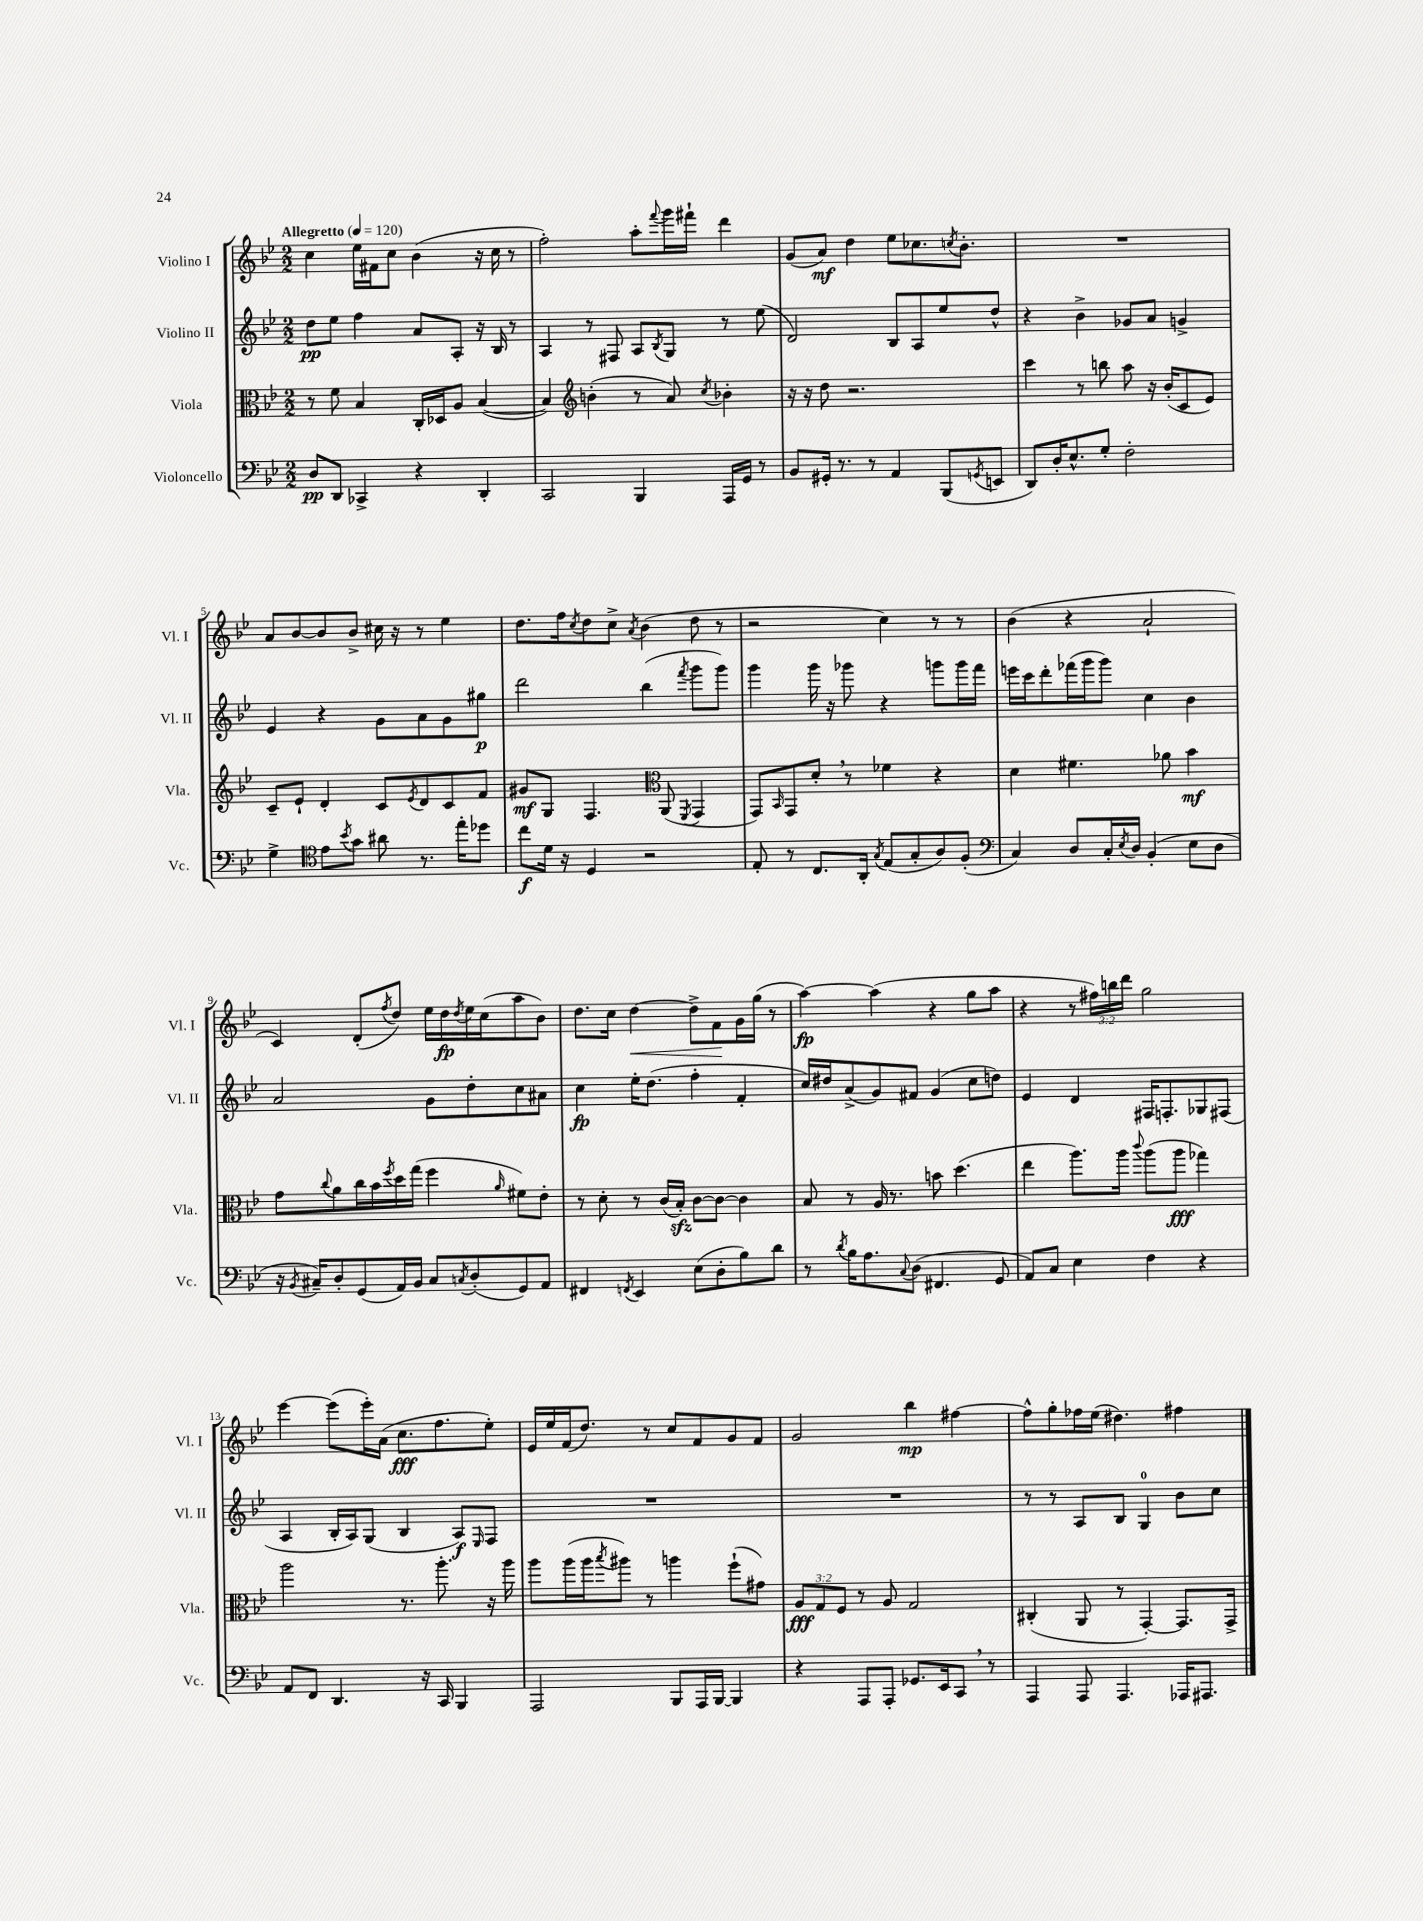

**kern	**kern	**kern	**kern
*staff4	*staff3	*staff2	*staff1
*clefF4	*clefC3	*clefG2	*clefG2
*k[b-e-]	*k[b-e-]	*k[b-e-]	*k[b-e-]
*M2/2	*M2/2	*M2/2	*M2/2
*MM120	*MM120	*MM120	*MM120
8D	8r	8dd	4cc
8DD	8f	8ee-	.
4CC-^	4B-	4ff	16ee-
.	.	.	16f#
.	.	.	8cc
4r	16C'	8a	(4b-
.	16D-	.	.
.	8A	8A'	.
4DD'	([4B-	16r	16r
.	.	16B-	16cc
.	.	8r	8r
=	=	=	=
2CC	4B-])	4A	2ff')
*	*clefG2	*	*
.	(4b'	8r	.
.	.	8F#	.
4BBB-	8r	8A	8aa'
.	.	8qB-	8qqfff
.	8a)	8G	16ggg
.	.	.	16fff#`
.	8qcc	.	.
16AAA	4b-'	8r	4ddd
16GG	.	.	.
8r	.	(8ee-	.
=	=	=	=
8BB-	16r	2d)	(8g
.	16r	.	.
16GG#'	8dd	.	8a)
8.r	.	.	.
.	2.r	.	4dd
8r	.	.	.
4AA	.	8B-	8ee-
.	.	8A	8.cc-
(8BBB-	.	8ee-	.
.	.	.	8qcc
.	.	.	8.b-'
8qGG	.	.	.
8EE	.	8dd^^	.
=	=	=	=
8DD)	4ccc	4r	1r
16D'	.	.	.
8.E-^^	.	.	.
.	8r	4b-^	.
8G'	8bb	.	.
2F'	8aa	8g-	.
.	16r	8a	.
.	(16b-'	.	.
.	8c	4g^	.
.	8e-)	.	.
=	=	=	=
4G^	8c~	4e-	8a
.	8e-`	.	[8b-
*clefC4	*	*	*
8e-	4d'	4r	8b-]
8qb-	.	.	.
8g	.	.	8b-^
8a#	8c	8g	16cc#
.	.	.	16r
.	8qe-	.	.
8.r	8d	8a	8r
.	8c	8g	4ee-
16ee-'	.	.	.
8dd-	8f	8gg#	.
=	=	=	=
8cc	8g#	2ddd	8.dd
16d	8G	.	.
16r	.	.	16ff
.	.	.	8qcc
4D	4.F	.	8dd
.	.	.	8cc^
.	.	.	8qa
2r	.	(4bb-	(4b-
*	*clefC3	*	*
.	(8AA	.	.
.	8qFF	8qfff	.
.	4GG	8ggg	8dd
.	.	8ggg)	8r
=	=	=	=
8E-'	8GG)	4ggg	2r
.	16qqBB-	.	.
8r	8GG	.	.
8.C	8d'	16ggg	.
.	.	16r	.
.	8r	8ggg-	.
16AA'	.	.	.
8qG	.	.	.
(8E-	4f-	4r	4cc)
8G'	.	.	.
8A)	4r	8ggg	8r
(8F'	.	16ggg	8r
.	.	16fff	.
=	=	=	=
*clefF4	*	*	*
4C)	4d	16eee	(4b-
.	.	16ccc	.
.	.	8ddd'	.
8D	4.f#	(16fff-	4r
.	.	16ggg	.
16C'	.	8ggg)	.
8qE-	.	.	.
16D	.	.	.
(4BB-'	.	4cc	2a`
.	8a-	.	.
8E-	4b-	4b-	.
8D	.	.	.
=	=	=	=
16r	8g	2a	4c)
8qBB-	.	.	.
16C#~)	.	.	.
.	8qqcc	.	.
8D'	8a	.	.
(8GG	16cc	.	(8d'
.	16b-	.	.
.	8qff	.	8qff
16AA)	16dd	.	8dd)
16BB-	(16gg	.	.
8C#	4ff	8g	16ee-
.	.	.	16dd
8qC	.	.	8qdd
(8D'	.	8dd'	16ee-
.	.	.	(16cc
.	16qqa	.	.
8GG)	8f#)	8cc	8aa
8AA	8e-'	8a#	8b-)
=	=	=	=
4FF#	8r	4cc	8.dd
.	8d'	.	.
.	.	.	16cc
8qFF	.	.	.
4EE-	8r	16ee-'	[4dd
.	.	(8.dd	.
.	(16c	.	.
.	16B-')	.	.
(8E-	[8c	4ff'	8dd^]
8D'	8c_	.	8f
8B-)	4c]	4f'	16g
.	.	.	(16gg
8d	.	.	8r
=	=	=	=
8r	8B-	16cc)	[4aa)
.	.	16dd#	.
8qd	.	.	.
16B-	8r	(8a^	.
8.A	.	.	.
.	16A	8g)	(4aa]
.	8.r	.	.
8qqC	.	.	.
(8D	.	8f#	.
4.FF#	8b	(4g	4r
.	(4.dd	.	.
.	.	8cc	8gg
8GG	.	8dd)	8aa
=	=	=	=
8AA)	4ee-	4e-	4r
8C	.	.	.
4E-	8.aa)	4d	8r
.	.	.	24ff#)
.	.	.	24bb
.	16aa	.	.
.	.	.	24ddd
.	8qqccc	.	.
4F	(8aa	16F#	2gg
.	.	8.F'	.
.	8aa	.	.
4r	4gg-)	8G-	.
.	.	(8F#	.
=	=	=	=
8AA	2aa	4A	[4eee-
8FF	.	.	.
4.DD	.	16B-'	(8eee-]
.	.	16A)	.
.	.	(8G	16eee-')
.	.	.	(16a
.	8.r	4B-	8.cc
16r	.	.	.
16CC	8.aa'	.	8.ff
4BBB-	.	8A)	.
.	.	16qqE-	.
.	16r	8F	8ee-')
.	16aa	.	.
=	=	=	=
2AAA	8aa	1r	16e-
.	.	.	16ee-
.	(16aa	.	(16f
.	16aa	.	8.dd)
.	8qbb-	.	.
.	8aa#)	.	.
.	8r	.	8r
8BBB-	4aa	.	8cc
16AAA	.	.	8f
[16BBB-	.	.	.
4BBB-]	(8ff`	.	8g
.	8g#)	.	8f
=	=	=	=
4r	12A	1r	2g
.	12G	.	.
.	12F	.	.
8AAA	8r	.	.
8AAA'	8A	.	.
8.GG-	2G	.	4bb-
16EE-	.	.	.
8CC	.	.	[4ff#
8r	.	.	.
=	=	=	=
4AAA	(4C#'	8r	8ff#^^]
.	.	8r	8gg'
8AAA	8AA	8A	16ff-
.	.	.	(16ee-
4.AAA	8r	8B-	4.dd#)
.	[4GG')	4G	.
16AAA-	8.GG]	8b-	4ff#
8.AAA#	.	.	.
.	.	8cc	.
.	16GG^	.	.
==	==	==	==
*-	*-	*-	*-
